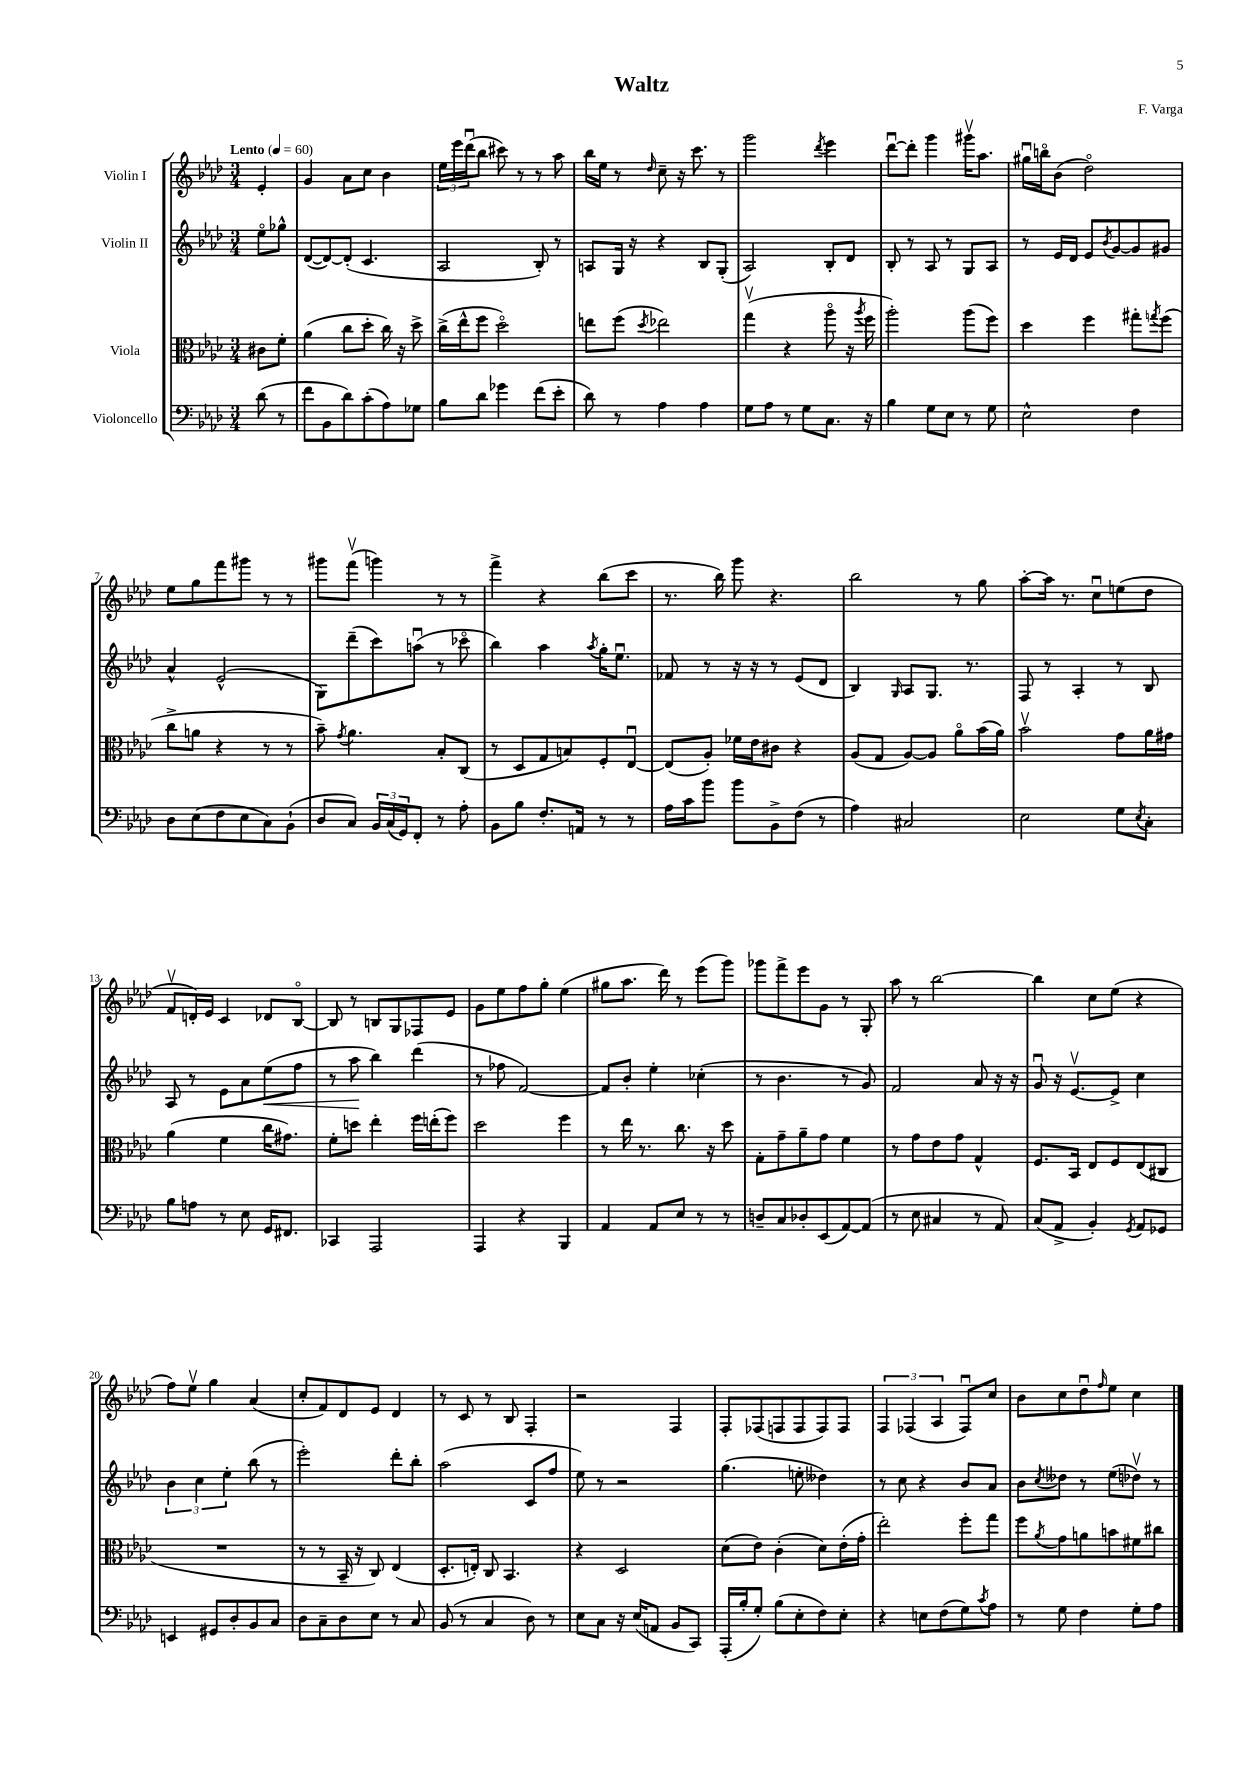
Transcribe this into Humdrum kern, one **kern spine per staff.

**kern	**kern	**kern	**kern
*staff4	*staff3	*staff2	*staff1
*clefF4	*clefC3	*clefG2	*clefG2
*k[b-e-a-d-]	*k[b-e-a-d-]	*k[b-e-a-d-]	*k[b-e-a-d-]
*M3/4	*M3/4	*M3/4	*M3/4
*MM60	*MM60	*MM60	*MM60
(8d-	8c#	8ee-o	4e-'
8r	8f'	8gg-^^	.
=	=	=	=
8f	(4a-	([8d-	4g
8BB-	.	8d-_)	.
8d-)	8cc	(8d-']	8a-
(8c'	8dd-'	4.c	8cc
8A-)	16cc)	.	4b-
.	16r	.	.
8G-	8dd-^	.	.
=	=	=	=
8B-	(16cc^	2A-	24ee-
.	.	.	24eee-
.	16ee-^^	.	.
.	.	.	(24ddd-u
8d-	8ff	.	8bb-
4g-	2dd-o)	.	8ccc#)
.	.	.	8r
(8f	.	8B-')	8r
8e-'	.	8r	8aa-
=	=	=	=
8d-)	8ee	8A	16bb-
.	.	.	16ee-
8r	(8ff	16G	8r
.	.	16r	.
.	8qdd-	.	16qqdd-
4A-	2ee-)	4r	8cc~
.	.	.	16r
.	.	.	8.ccc
4A-	.	8B-	.
.	.	(8G'	8r
=	=	=	=
8G	(4ggv	2A-)	2ggg
8A-	.	.	.
8r	4r	.	.
8G	.	.	.
.	.	.	8qddd-
8.C	8aa-o	8B-'	4eee-
.	16r	8d-	.
.	8qaa-	.	.
16r	16ff	.	.
=	=	=	=
4B-	2aa-')	8B-'	[8ddd-u
.	.	8r	8ddd-']
8G	.	8A-	4ggg
8E-	.	8r	.
8r	(8aa-	8G	16ggg#v
.	.	.	8.aa-
8G	8ff)	8A-	.
=	=	=	=
2E-^^	4dd-	8r	16gg#u
.	.	.	16bbo
.	.	16e-	(8b-
.	.	16d-	.
.	4ff	8e-	2dd-o)
.	.	8qb-	.
.	.	[8g	.
4F	8gg#'	8g]	.
.	8qgg	.	.
.	(8ff	8g#	.
=	=	=	=
8D-	8cc^	4a-^^	8ee-
(8E-	8a	.	8gg
8F	4r	(2e-^^	8fff
8E-	.	.	8ggg#
8C)	8r	.	8r
(8BB-`	8r	.	8r
=	=	=	=
8D-	8b-~)	8G)	8ggg#
.	8qg	.	.
8C)	4.a-	(8ddd-~	(8fffv
24BB-	.	8ccc)	4ggg)
(24C	.	.	.
24GG)	.	.	.
8FF'	.	(8aau	.
8r	8B-'	8r	8r
8A-'	(8C	8ccc-o	8r
=	=	=	=
8BB-	8r	4bb-)	4fff^
8B-	8D-	.	.
8.F'	8G	4aa-	4r
.	8B)	.	.
16AA	.	.	.
.	.	8qaa-	.
8r	8F'	16gg'	(8bb-
.	.	8.ee-u	.
8r	[8E-u	.	8ccc
=	=	=	=
16A-	(8E-]	8f-	8.r
16c	.	.	.
8b-	8A-')	8r	.
.	.	.	16bb-)
8b-	16f-	16r	8ggg
.	16e-	16r	.
8BB-^	8c#	8r	4.r
(8F	4r	(8e-	.
8r	.	8d-	.
=	=	=	=
4A-)	(8A-	4B-)	2bb-
.	8G	.	.
.	.	16qqG	.
2C#	[8A-)	8A-	.
.	8A-]	8.G	.
.	8a-o	.	8r
.	.	8.r	.
.	(16b-	.	8gg
.	16a-)	.	.
=	=	=	=
2E-	2b-v	8F	[8aa-'
.	.	8r	16aa-]
.	.	.	8.r
.	.	4A-'	.
.	.	.	8ccu
8G	8g	8r	(8ee
8qE-	.	.	.
8C'	16a-	8B-	8dd-
.	16g#	.	.
=	=	=	=
8B-	(4a-	8A-	8fv
8A	.	8r	16d')
.	.	.	16e-
8r	4f	8e-	4c
8E-	.	8a-	.
16GG	16cc	(8ee-	8d-
8.FF#	8.g#)	.	.
.	.	8ff	[8B-o
=	=	=	=
4CC-	8f'	8r	8B-]
.	8dd	8aa-	8r
2AAA-	4ee-'	4bb-)	8B
.	.	.	8G
.	16ff	(4ddd-	8F-
.	(16ee'	.	.
.	8ff)	.	8e-
=	=	=	=
4AAA-	2dd-	8r	8g
.	.	8ff-	8ee-
4r	.	[2f)	8ff
.	.	.	8gg'
4BBB-	4ff	.	(4ee-
=	=	=	=
4AA-	8r	8f]	8gg#
.	16ee-	8b-'	8.aa-
.	8.r	.	.
8AA-	.	4ee-'	.
.	.	.	16ddd-)
8E-	8.cc	.	8r
8r	.	(4cc-'	(8eee-
.	16r	.	.
8r	8dd-	.	8ggg)
=	=	=	=
8D~	8G'	8r	8ggg-
8C	8g~	4.b-	8fff^
8D-'	8a-~	.	8eee-
(8EE-	8g	.	8g
[8AA-)	4f	8r	8r
(8AA-]	.	8g)	8G'
=	=	=	=
8r	8r	2f	8aa-
8E-	8g	.	8r
4C#	8e-	.	[2bb-
.	8g	.	.
8r	4G^^	8a-	.
8AA-)	.	16r	.
.	.	16r	.
=	=	=	=
(8C	8.F	8gu	4bb-]
8AA-^	.	16r	.
.	16BB-	[8.e-v	.
4BB-')	8E-	.	8cc
.	8F	8e-^]	(8ee-
8qGG	.	.	.
8AA-	(8E-	4cc	4r
8GG-	8C#	.	.
=	=	=	=
4EE	2.r	6b-	8ff)
.	.	.	8ee-v
.	.	6cc	.
8GG#	.	.	4gg
.	.	6ee-'	.
8D-'	.	.	.
8BB-	.	(8bb-	(4a-
8C	.	8r	.
=	=	=	=
8D-	8r	2eee-')	8cc'
8C~	8r	.	8f)
8D-	16BB-~	.	8d-
.	16r	.	.
8E-	8C)	.	8e-
8r	(4E-	8ddd-'	4d-
8C	.	8bb-'	.
=	=	=	=
(8BB-	8.D-'	(2aa-	8r
8r	.	.	8c
.	16E')	.	.
4C	8C	.	8r
.	4.BB-	.	8B-
8D-)	.	8c	4F'
8r	.	8ff	.
=	=	=	=
8E-	4r	8ee-)	2r
8C	.	8r	.
16r	2D-	2r	.
(16E-	.	.	.
8AA	.	.	.
8BB-	.	.	4F
8CC)	.	.	.
=	=	=	=
(16AAA-'	(8d-	(4.gg	8F'
16B-'	.	.	.
8G')	8e-)	.	(8F-
(8B-	(4c'	.	8F
8E-'	.	8ee'	8F
8F)	8d-)	4dd--)	8F)
8E-'	(16e-'	.	8F
.	16g'	.	.
=	=	=	=
4r	2ee-')	8r	6F
.	.	8cc	.
.	.	.	(6F-
8E	.	4r	.
.	.	.	6A-
(8F	.	.	.
8G)	8ff'	8b-	8F-u)
8qc	.	.	.
8A-	8gg	8a-	8cc
=	=	=	=
8r	8ff	8b-	8b-
.	8qa-	8qcc	.
8G	8g	8dd--	8cc
4F	8a	8r	8dd-u
.	.	.	16qqff
.	8b	(8ee-	8ee-
8G'	8f#	8dd-v)	4cc
8A-	8cc#	8r	.
==	==	==	==
*-	*-	*-	*-
